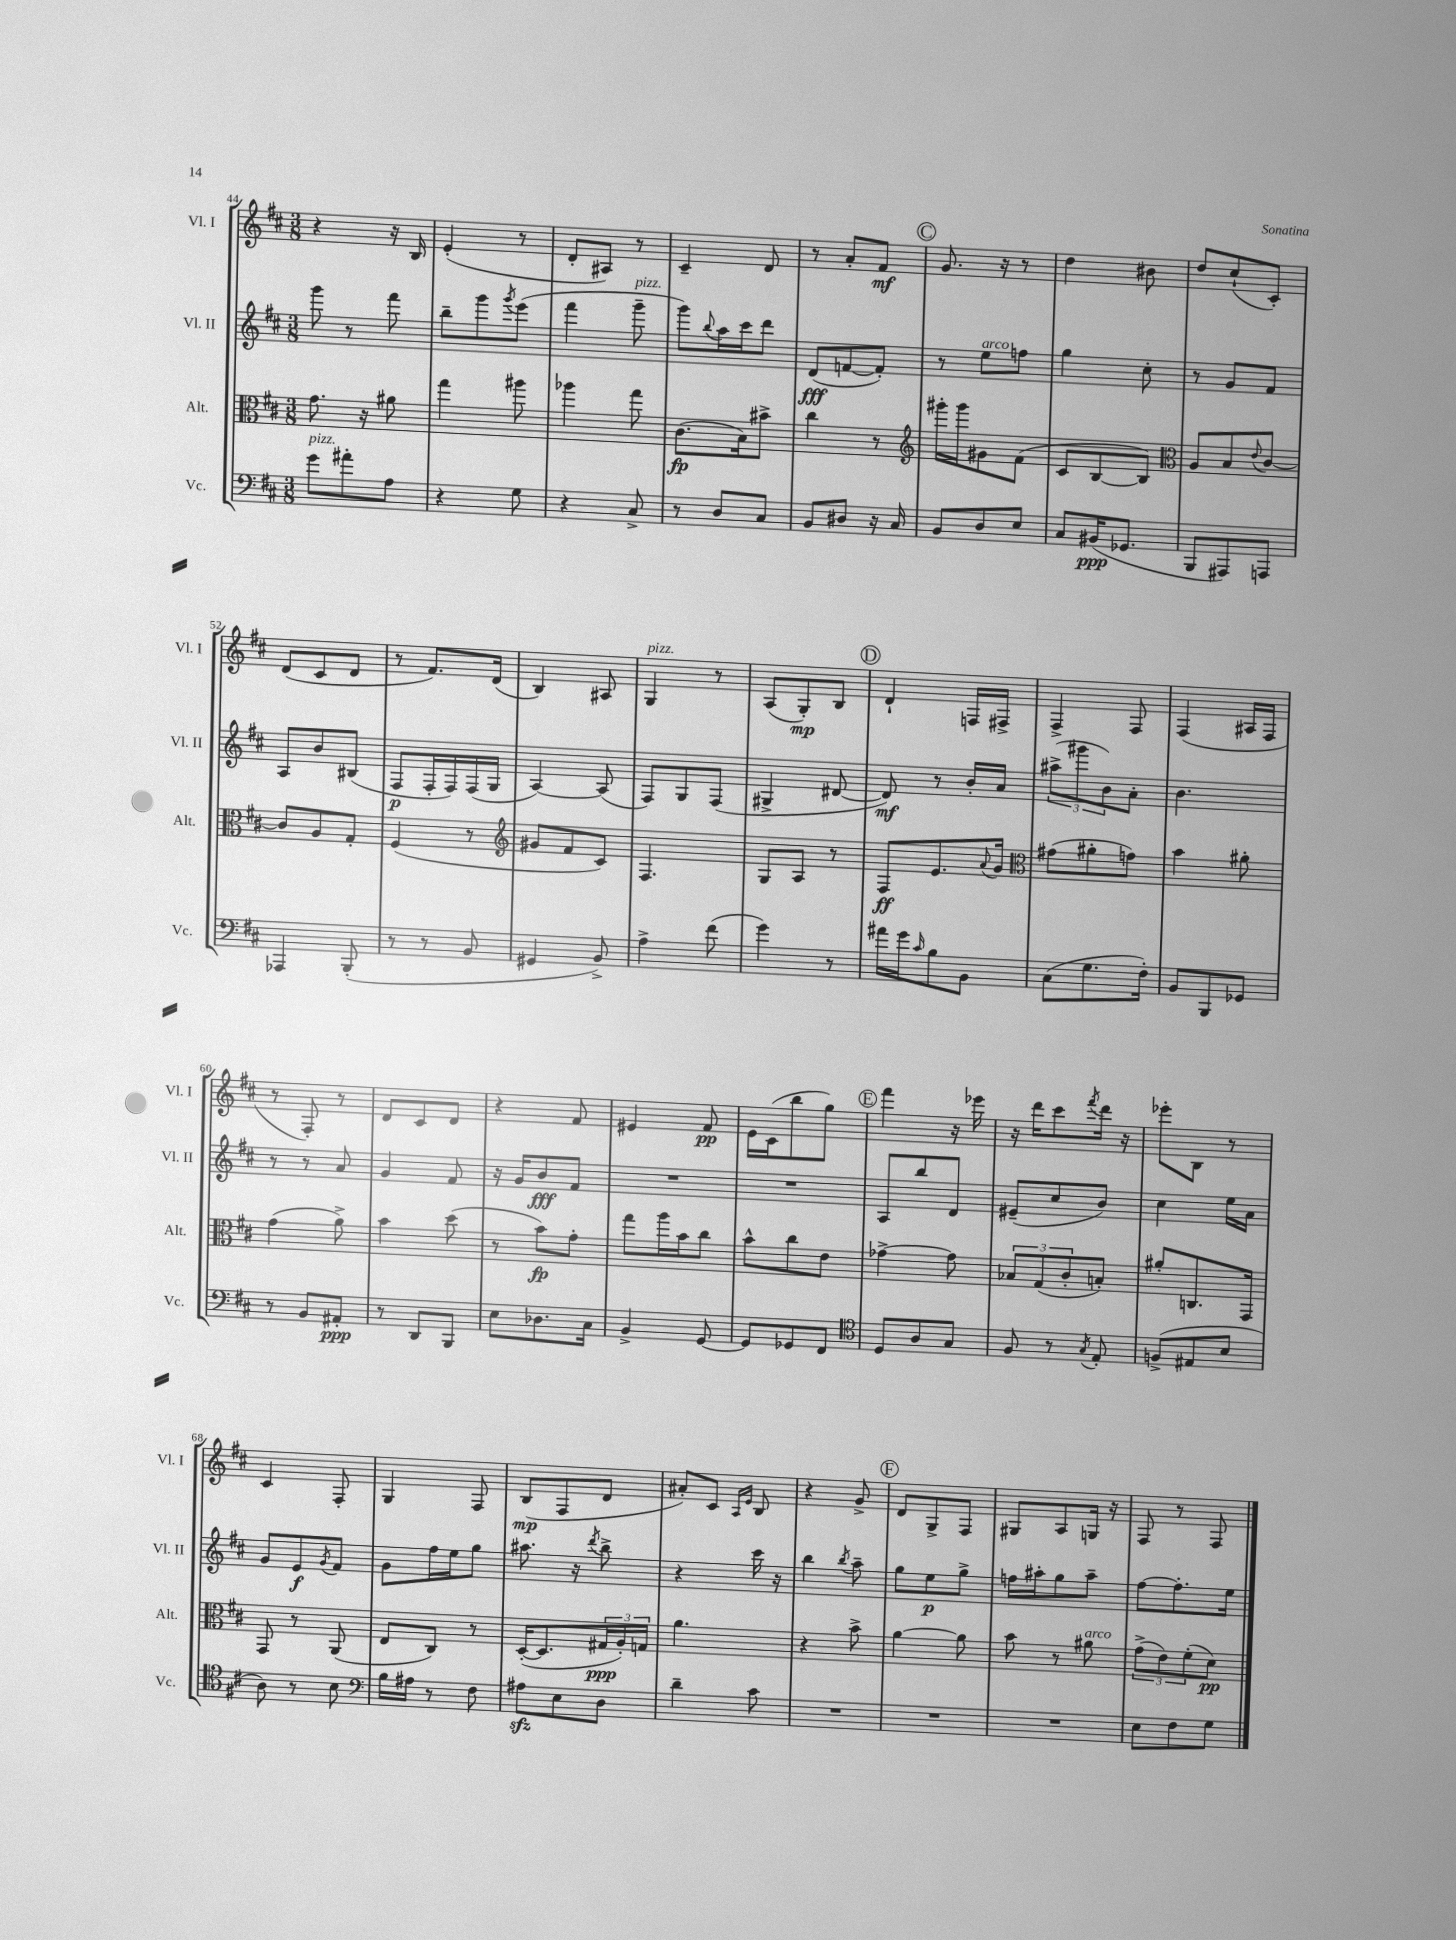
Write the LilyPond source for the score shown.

<<
\new StaffGroup <<
\new Staff = "s0" \with { instrumentName = "Vl. I" shortInstrumentName = "Vl. I" } {
    \clef treble \key d \major \numericTimeSignature \time 3/8
    r4 r16 b16 |
    e'4-.( r8 |
    d'8-. ais8) r8 |
    cis'4-- d'8 |
    r8 a'8-. fis'8\mf |
    \mark \markup { \circle "C" } g'8. r16 r8 |
    d''4 bis'8 |
    d''8 cis''8-!( cis'8-.) |
    d'8( cis'8 d'8 |
    r8 fis'8.) d'16( |
    b4) ais8 |
    g4^\markup { \italic "pizz." } r8 |
    a8( g8-.\mp) b8 |
    \mark \markup { \circle "D" } d'4-! f16 fis16-> |
    fis4-> fis8 |
    fis4( ais16 fis16 |
    r8 fis8-.) r8 |
    d'8 cis'8 d'8 |
    r4 fis'8 |
    eis'4 fis'8\pp |
    e'16 cis'16( b''8 g''8) |
    \mark \markup { \circle "E" } fis'''4 r16 ees'''16 |
    r16 d'''16 cis'''8 \acciaccatura { fis'''8 } d'''16 r16 |
    ees'''8-. b8 r8 |
    cis'4 fis8-. |
    g4 fis8 |
    b8\mp( fis8 d'8 |
    ais'8-.) cis'8 \grace { a16 e'16 } b8 |
    r4 g'8-> |
    \mark \markup { \circle "F" } d'8 g8-> fis8 |
    gis8 a8 g16 r16 |
    fis8 r8 fis8 \bar "|." |
}
\new Staff = "s1" \with { instrumentName = "Vl. II" shortInstrumentName = "Vl. II" } {
    \clef treble \key d \major \numericTimeSignature \time 3/8
    g'''8 r8 fis'''8 |
    b''8-- g'''8 \acciaccatura { g'''8 } e'''8( |
    fis'''4 g'''8--^\markup { \italic "pizz." } |
    g'''8) \appoggiatura { b''8 } a''16 cis'''16 d'''8 |
    d'8\fff( f'8~ f'8-.) |
    \mark \markup { \circle "C" } r8 e''8^\markup { \italic "arco" } f''8 |
    g''4 cis''8-. |
    r8 g'8 fis'8 |
    a8 b'8 bis8( |
    fis8\p fis16-. fis16) fis16( g16 |
    a4~) a8( |
    fis8) g8 fis8( |
    gis4-> dis'8~ |
    \mark \markup { \circle "D" } dis'8\mf) r8 b'16-. a'16 |
    \tuplet 3/2 { ais''8->( gis'''8 b'8) } a'8-. |
    b'4. |
    r8 r8 a'8 |
    g'4 fis'8 |
    r16 g'16 b'8\fff fis'8 |
    R4. |
    R4. |
    \mark \markup { \circle "E" } a8 b''8 d'8 |
    eis'8--( cis''8 b'8) |
    cis''4 e''16 a'16 |
    g'8 e'8\f \acciaccatura { g'8 } fis'8 |
    g'8 fis''16 e''16 g''8 |
    ais''8. r16 \acciaccatura { d'''8 } b''8-> |
    r4 cis'''16 r16 |
    b''4 \acciaccatura { b''8 } a''8-- |
    \mark \markup { \circle "F" } g''8 e''8\p g''8-> |
    f''16 ais''16-. g''8 ais''8-- |
    fis''8~ fis''8.-. e''16 \bar "|." |
}
\new Staff = "s2" \with { instrumentName = "Alt." shortInstrumentName = "Alt." } {
    \clef alto \key d \major \numericTimeSignature \time 3/8
    g'8. r16 ais'8 |
    g''4 ais''8 |
    aes''4 g''8 |
    cis'8.\fp( b16) bis'8-> |
    cis''4 r8 |
    \mark \markup { \circle "C" } \clef treble gis'''16-. gis'''16 gis'8 fis'8( |
    cis'8 b8~ b8) |
    \clef alto a8 b8 \appoggiatura { e'8 } cis'8~ |
    cis'8 a8 g8-. |
    fis4( r8 |
    \clef treble gis'8 fis'8 cis'8) |
    fis4. |
    g8 a8 r8 |
    \mark \markup { \circle "D" } fis8\ff e'8. \appoggiatura { a'8 } g'16 |
    \clef alto gis'8( ais'8-. g'8) |
    b'4 ais'8-. |
    g'4( a'8->) |
    b'4 d''8( |
    r8 b'8\fp) g'8-. |
    g''8 a''16 b'16 cis''8 |
    b'8-^ cis''8 e'8 |
    \mark \markup { \circle "E" } ges'4~-> ges'8 |
    \tuplet 3/2 { bes8 g8( cis'8-. } b8-.) |
    ais'8-. c8. g,16 |
    g,8 r8 a,8( |
    e8 cis8) r8 |
    d16~-.( d8. \tuplet 3/2 { gis16\ppp a16-.) g16 } |
    a'4. |
    r4 b'8-> |
    \mark \markup { \circle "F" } a'4~ a'8 |
    b'8 r8 ais'8^\markup { \italic "arco" } |
    \tuplet 3/2 { g'8->( e'8) fis'8-.( } d'8\pp) \bar "|." |
}
\new Staff = "s3" \with { instrumentName = "Vc." shortInstrumentName = "Vc." } {
    \clef bass \key d \major \numericTimeSignature \time 3/8
    g'8^\markup { \italic "pizz." } ais'8-. a8 |
    r4 g8 |
    r4 cis8-> |
    r8 d8 cis8 |
    b,8 dis8 r16 cis16 |
    \mark \markup { \circle "C" } b,8 d8 e8 |
    cis8 bis,16\ppp( ges,8. |
    b,,8 ais,,8) a,,8 |
    aes,,4 b,,8-.( |
    r8 r8 b,8 |
    gis,4 b,8->) |
    a4-> fis'8( |
    g'4) r8 |
    \mark \markup { \circle "D" } ais'16 g'16 \grace { cis'16 } b8 b,8 |
    cis8( g8. fis16-.) |
    b,8 b,,8 ges,8 |
    r8 b,8 ais,8-.\ppp |
    r8 d,8 b,,8 |
    e8 des8. cis16 |
    b,4-> g,8~ |
    g,8 ges,8 fis,8 |
    \mark \markup { \circle "E" } \clef tenor d8 a8 g8 |
    fis8 r8 \acciaccatura { g8 } e8-. |
    f8->( eis8 b8 |
    a8) r8 b8 |
    \clef bass b16 ais16 r8 fis8 |
    ais8\sfz e8 d8 |
    d'4-- cis'8 |
    R4. |
    \mark \markup { \circle "F" } R4. |
    R4. |
    e8 fis8 g8 \bar "|." |
}
>>
>>
\layout { \context { \Score currentBarNumber = #44 } }
